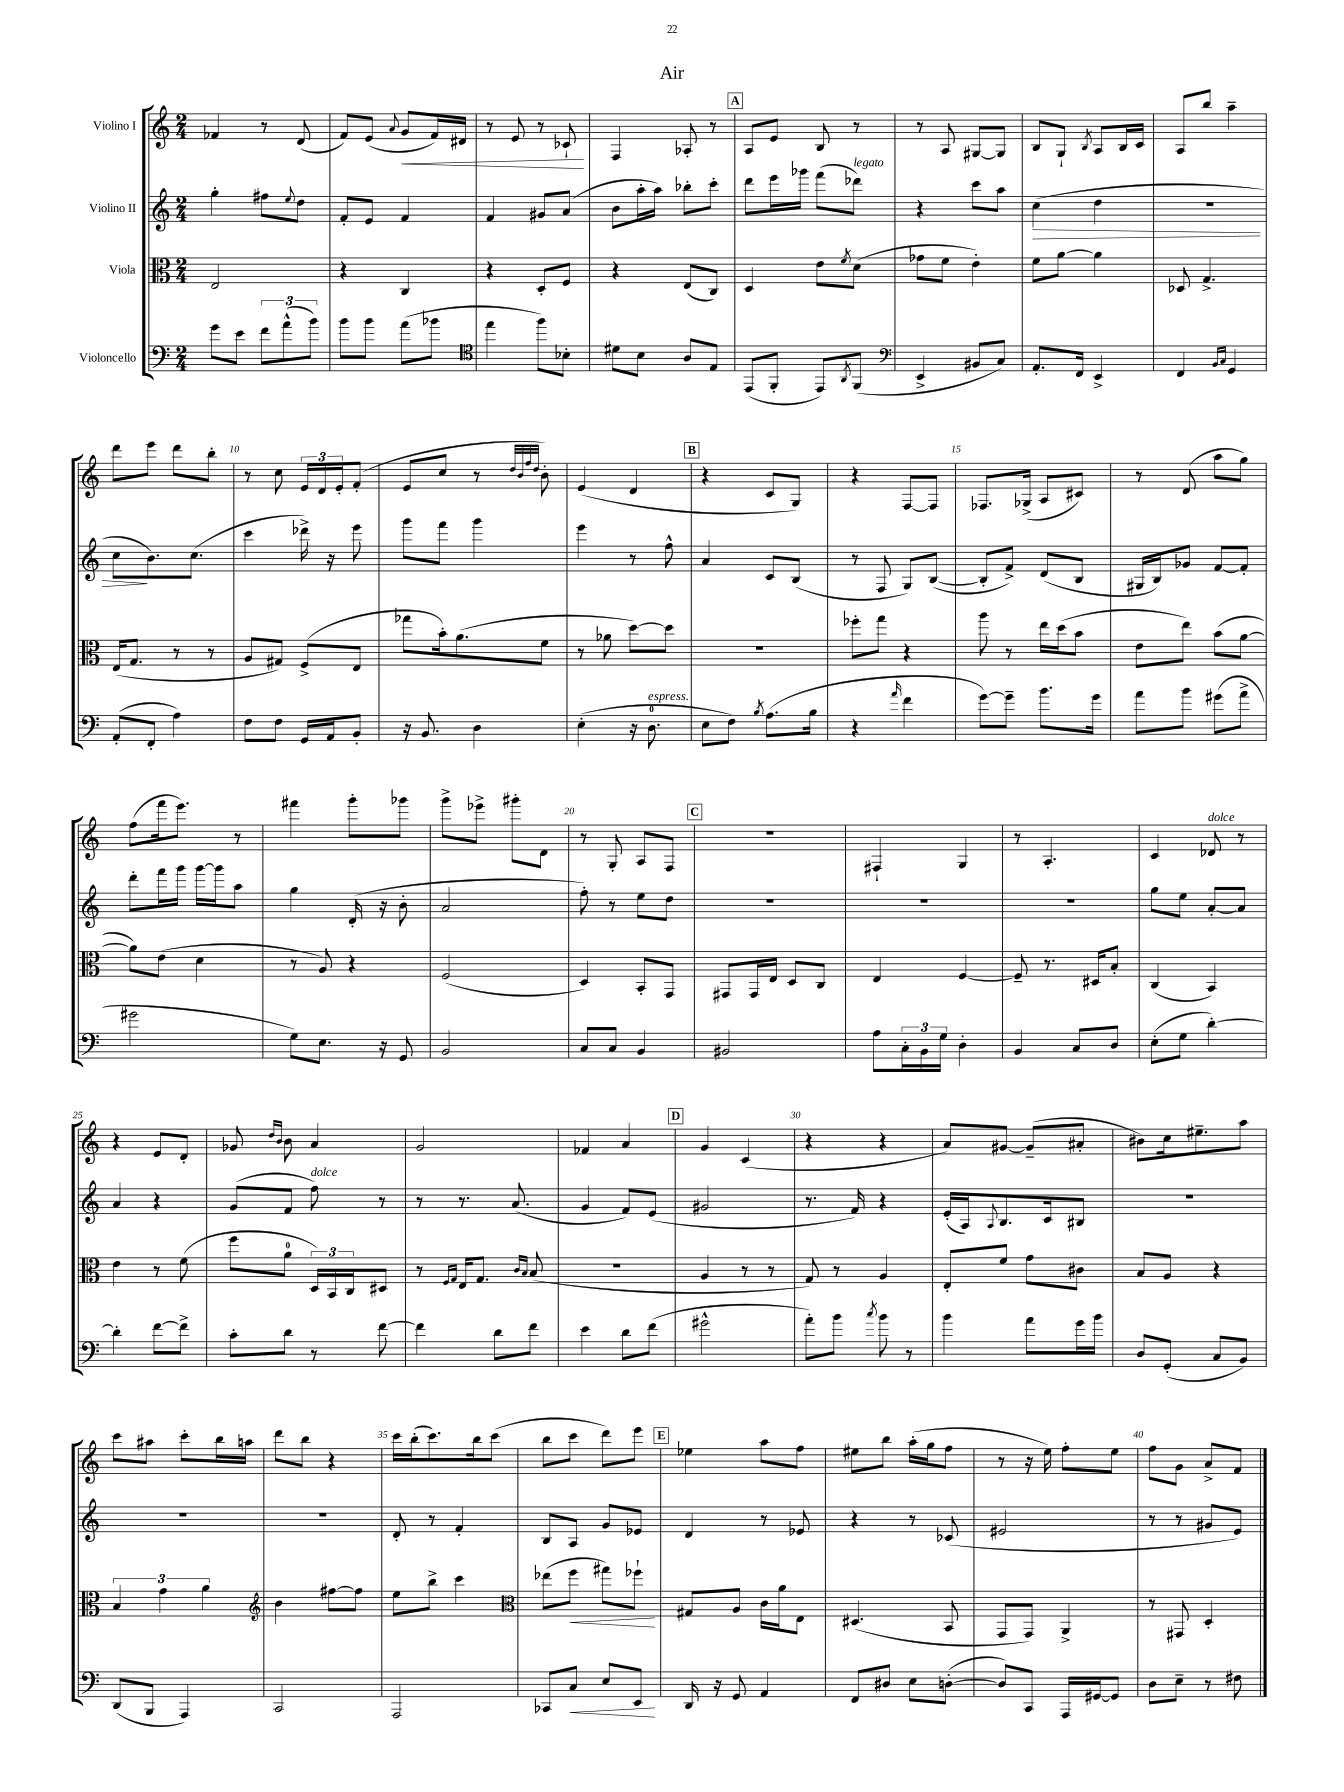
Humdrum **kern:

**kern	**dynam	**kern	**dynam	**kern	**dynam	**kern	**dynam
*part4	*part4	*part3	*part3	*part2	*part2	*part1	*part1
*staff4	*staff4	*staff3	*staff3	*staff2	*staff2	*staff1	*staff1
*I"Violoncello	*	*I"Viola	*	*I"Violino II	*	*I"Violino I	*
*clefF4	*	*clefC3	*	*clefG2	*	*clefG2	*
*k[]	*	*k[]	*	*k[]	*	*k[]	*
*M2/4	*	*M2/4	*	*M2/4	*	*M2/4	*
=1	=1	=1	=1	=1	=1	=1	=1
8g\L	.	2E/	.	4gg'\	.	4f-X/	.
8e\J	.	.	.	.	.	.	.
12f\L	.	.	.	8ff#X\L	.	8r	.
(12a^^\	.	.	.	.	.	.	.
.	.	.	.	8qqee/	.	.	.
.	.	.	.	8dd\J	.	(8d/	.
12b\J)	.	.	.	.	.	.	.
=2	=2	=2	=2	=2	=2	=2	=2
8b\L	.	4r	.	8f'/L	.	8f/L)	.
8b\J	.	.	.	8e/J	.	(8e/J	.
.	.	.	.	.	.	8qqa/	.
!	!	!	!	!	!	!	!LO:HP:b
(8a\L	.	4C/	.	4f/	.	8g/L	<
8b-X\J	.	.	.	.	.	16f/L)	.
.	.	.	.	.	.	16d#X/JJ	.
=3	=3	=3	=3	=3	=3	=3	=3
*clefC4	*	*	*	*	*	*	*
4ee\	.	4r	.	4f/	.	8r	.
.	.	.	.	.	.	8e/	.
8ff\L)	.	8D'/L	.	8g#X/L	.	8r	.
8B-X'\J	.	8F/J	.	(8a/J	.	8c-X`/	.
.	.	.	.	.	.	.	[
=4	=4	=4	=4	=4	=4	=4	=4
8d#X\L	.	4r	.	8b\L	.	4F/	.
8B\J	.	.	.	16aa'\L	.	.	.
.	.	.	.	16aa\JJ)	.	.	.
8A/L	.	(8E/L	.	8bb-X'\L	.	8A-X'/	.
8E/J	.	8C/J)	.	8ccc'\J	.	8r	.
!!LO:REH:place=s1:t=A
=5	=5	=5	=5	=5	=5	=5	=5
(8EE/L	.	4D/	.	8ddd\L	.	8A/L	.
8FF'/J	.	.	.	16eee\L	.	8e/J	.
.	.	.	.	16ggg-X\JJ	.	.	.
8EE/L)	.	8e\L	.	(8fff\L	.	8B/	.
8qAA/	.	8qf/	.	.	.	.	.
!	!	!	!	!LO:TX:a:i:t=legato	!	!	!
(8FF/J	.	(8d\J	.	8ddd-X\J)	.	8r	.
=6	=6	=6	=6	=6	=6	=6	=6
*clefF4	*	*	*	*	*	*	*
4EE^/	.	8g-X\L	.	4r	.	8r	.
.	.	8f\J	.	.	.	8A/	.
8BB#X/L	.	4e'\)	.	8ccc\L	.	[8G#X/L	.
8C/J)	.	.	.	8aa\J	.	8G#/J]	.
=7	=7	=7	=7	=7	=7	=7	=7
!	!	!	!	!	!LO:HP:b	!	!
8.AA'/L	.	8f\L	.	(4cc\	>	8B/L	.
.	.	[8a\J	.	.	.	8G`/J	.
16FF/Jk	.	.	.	.	.	.	.
.	.	.	.	.	.	8qB/	.
4EE^/	.	4a\]	.	4dd\	.	8A/L	.
.	.	.	.	.	.	16B/L	.
.	.	.	.	.	.	16c/JJ	.
=8	=8	=8	=8	=8	=8	=8	=8
4FF/	.	8D-X/	.	2r	.	8A/L	.
.	.	4.G^/	.	.	.	8bb/J	.
16qqBB/LL	.	.	.	.	.	.	.
16qqC/JJ	.	.	.	.	.	.	.
4GG/	.	.	.	.	.	4aa~\	.
!!LO:LB:g=z
=9	=9	=9	=9	=9	=9	=9	=9
(8AA'/L	.	(16E/KL	.	8cc\L	.	8ddd\L	.
.	.	8.G/J	.	.	.	.	.
8FF'/J	.	.	.	8.b\)	]	8eee\J	.
4A\)	.	8r	.	.	.	8ddd\L	.
.	.	.	.	(8.cc\J	.	.	.
.	.	8r	.	.	.	8bb'\J	.
=10	=10	=10	=10	=10	=10	=10	=10
8F\L	.	8A/L	.	4ccc\	.	8r	.
8F\J	.	8G#X/J)	.	.	.	8cc\	.
16GG/LL	.	(8F^/L	.	16ddd-X^\)	.	24e/LL	.
.	.	.	.	.	.	24d/	.
16AA/J	.	.	.	16r	.	.	.
.	.	.	.	.	.	24e'/J	.
8BB'/J	.	8E/J	.	8eee\	.	(8f'/J	.
=11	=11	=11	=11	=11	=11	=11	=11
16r	.	8gg-X\L	.	8ggg\L	.	8e/L	.
8.BB/	.	.	.	.	.	.	.
.	.	16b'\k)	.	8fff\J	.	8cc/J	.
.	.	(8.a\	.	.	.	.	.
4D\	.	.	.	4ggg\	.	8r	.
.	.	.	.	.	.	32qqdd/LLL	.
.	.	.	.	.	.	32qqb/	.
.	.	.	.	.	.	32qqff/	.
.	.	.	.	.	.	32qqdd/JJJ	.
.	.	8f\J	.	.	.	8b'\)	.
=12	=12	=12	=12	=12	=12	=12	=12
(4E'\	.	8r	.	4eee\	.	(4e/	.
.	.	8a-X\	.	.	.	.	.
16r	.	[8dd\L)	.	8r	.	4d/	.
!LO:TX:a:i:t=espress.	!	!	!	!	!	!	!
8.D\	.	.	.	.	.	.	.
.	.	8dd\J]	.	8ff^^\	.	.	.
!!LO:REH:place=s1:t=B
=13	=13	=13	=13	=13	=13	=13	=13
8E\L	.	2r	.	4a/	.	4r	.
8F\J)	.	.	.	.	.	.	.
8qB/	.	.	.	.	.	.	.
(8.A\L	.	.	.	8c/L	.	8c/L	.
.	.	.	.	(8B/J	.	8G/J)	.
16B\Jk	.	.	.	.	.	.	.
=14	=14	=14	=14	=14	=14	=14	=14
4r	.	8ff-X'\L	.	8r	.	4r	.
.	.	8gg\J	.	8F/	.	.	.
16qqa/	.	.	.	.	.	.	.
4f\	.	4r	.	8G/L)	.	[8F/L	.
.	.	.	.	([8B/J	.	8F/J]	.
=15	=15	=15	=15	=15	=15	=15	=15
[8g\L)	.	8aa\	.	8B'/L]	.	8.F-X/L	.
8g~\J]	.	8r	.	8f^/J)	.	.	.
.	.	.	.	.	.	(16G-X^/Jk	.
8.b\L	.	16ee\LL	.	(8d/L	.	8A/L	.
.	.	(16dd\J	.	.	.	.	.
.	.	8b\J	.	8B/J	.	8c#X/J)	.
16g\Jk	.	.	.	.	.	.	.
=16	=16	=16	=16	=16	=16	=16	=16
8a\L	.	8e\L	.	16G#X/LL	.	8r	.
.	.	.	.	16B/J)	.	.	.
8b\J	.	8ee\J)	.	8g-X/J	.	(8d/	.
(8g#X\L	.	(8b\L	.	[8f/L	.	8aa\L	.
8a^\J	.	[8a\J	.	8f'/J]	.	8gg\J)	.
!!LO:LB:g=z
=17	=17	=17	=17	=17	=17	=17	=17
2g#X\	.	8a\L])	.	8ddd'\L	.	(8ff\L	.
.	.	(8e\J	.	16fff\L	.	16fff\k	.
.	.	.	.	16ggg\JJ	.	8.eee\J)	.
.	.	4d\	.	[16ggg\LL	.	.	.
.	.	.	.	16ggg\J]	.	.	.
.	.	.	.	8aa\J	.	8r	.
=18	=18	=18	=18	=18	=18	=18	=18
8G\L)	.	8r	.	4gg\	.	4fff#X\	.
8.E\J	.	8A/)	.	.	.	.	.
.	.	4r	.	(16d'/	.	8ggg'\L	.
16r	.	.	.	16r	.	.	.
8GG/	.	.	.	8b'\	.	8ggg-X\J	.
=19	=19	=19	=19	=19	=19	=19	=19
2BB/	.	(2F/	.	2a/	.	8ggg^\L	.
.	.	.	.	.	.	8eee-X^\J	.
.	.	.	.	.	.	8ggg#X'\L	.
.	.	.	.	.	.	8d\J	.
=20	=20	=20	=20	=20	=20	=20	=20
8C/L	.	4D/)	.	8ff'\)	.	8r	.
8C/J	.	.	.	8r	.	8G'/	.
4BB/	.	8BB'/L	.	8ee\L	.	8A/L	.
.	.	8GG/J	.	8dd\J	.	8F/J	.
!!LO:REH:place=s1:t=C
=21	=21	=21	=21	=21	=21	=21	=21
2BB#X/	.	8GG#X/L	.	2r	.	2r	.
.	.	16GG#/L	.	.	.	.	.
.	.	16E/JJ	.	.	.	.	.
.	.	8D/L	.	.	.	.	.
.	.	8C/J	.	.	.	.	.
=22	=22	=22	=22	=22	=22	=22	=22
8A\L	.	4E/	.	2r	.	4F#X`/	.
24C'\L	.	.	.	.	.	.	.
24BB\	.	.	.	.	.	.	.
24G\JJ	.	.	.	.	.	.	.
4D'\	.	[4F/	.	.	.	4G/	.
=23	=23	=23	=23	=23	=23	=23	=23
4BB/	.	8F~/]	.	2r	.	8r	.
.	.	8.r	.	.	.	4.A'/	.
8C/L	.	.	.	.	.	.	.
.	.	16D#X/KL	.	.	.	.	.
8D/J	.	8B'/J	.	.	.	.	.
=24	=24	=24	=24	=24	=24	=24	=24
(8E'\L	.	(4C/	.	8gg\L	.	4c/	.
8G\J	.	.	.	8ee\J	.	.	.
!	!	!	!	!	!	!LO:TX:a:i:t=dolce	!
[4d'\)	.	4BB/)	.	[8a'/L	.	8d-X/	.
.	.	.	.	8a/J]	.	8r	.
!!LO:LB:g=z
=25	=25	=25	=25	=25	=25	=25	=25
4d'\]	.	4e\	.	4a/	.	4r	.
[8f\L	.	8r	.	4r	.	8e/L	.
8f^\J]	.	(8f\	.	.	.	8d'/J	.
=26	=26	=26	=26	=26	=26	=26	=26
8c'\L	.	8ff\L	.	(8g/L	.	8g-X/	.
.	.	.	.	.	.	16qqdd/LL	.
.	.	.	.	.	.	16qqb/JJ	.
8d\J	.	8a\J	.	8f/J	.	8b\	.
!	!	!	!	!LO:TX:a:i:t=dolce	!	!	!
8r	.	24D/LL)	.	8ff\)	.	4a/	.
.	.	24BB/	.	.	.	.	.
.	.	24C/J	.	.	.	.	.
[8f\	.	8D#X/J	.	8r	.	.	.
=27	=27	=27	=27	=27	=27	=27	=27
4f\]	.	8r	.	8r	.	2g/	.
.	.	16qqF/LL	.	.	.	.	.
.	.	16qqG/JJ	.	.	.	.	.
.	.	16E/KL	.	8.r	.	.	.
.	.	8.G/J	.	.	.	.	.
8d\L	.	.	.	.	.	.	.
.	.	.	.	(8.a/	.	.	.
.	.	16qqc/LL	.	.	.	.	.
.	.	16qqB/JJ	.	.	.	.	.
8f\J	.	(8B/	.	.	.	.	.
=28	=28	=28	=28	=28	=28	=28	=28
4e\	.	2r	.	4g/	.	4f-X/	.
8d\L	.	.	.	8f/L)	.	4a/	.
(8f\J	.	.	.	(8e/J	.	.	.
!!LO:REH:place=s1:t=D
=29	=29	=29	=29	=29	=29	=29	=29
2g#X^^\	.	4A/	.	2g#X/	.	4g/	.
.	.	8r	.	.	.	(4c/	.
.	.	8r	.	.	.	.	.
=30	=30	=30	=30	=30	=30	=30	=30
8a'\L)	.	8G/)	.	8.r	.	4r	.
8b\J	.	8r	.	.	.	.	.
.	.	.	.	16f/)	.	.	.
8qcc/	.	.	.	.	.	.	.
8b\	.	4A/	.	4r	.	4r	.
8r	.	.	.	.	.	.	.
=31	=31	=31	=31	=31	=31	=31	=31
4b\	.	8E'/L	.	(16e'/LL	.	8a/L)	.
.	.	.	.	16A/J)	.	.	.
.	.	.	.	8qqA/	.	.	.
.	.	8f/J	.	8.B/	.	[8g#X/J	.
8a\L	.	8g\L	.	.	.	(8g#~/L]	.
.	.	.	.	16c/k	.	.	.
16g\L	.	8c#X\J	.	8B#X/J	.	8a#X'/J	.
16b\JJ	.	.	.	.	.	.	.
=32	=32	=32	=32	=32	=32	=32	=32
8D/L	.	8B/L	.	2r	.	8b#X\L)	.
(8GG'/J	.	8A/J	.	.	.	16cc\k	.
.	.	.	.	.	.	8.ee#X~\	.
8C/L	.	4r	.	.	.	.	.
8BB/J)	.	.	.	.	.	8aa\J	.
!!LO:LB:g=z
=33	=33	=33	=33	=33	=33	=33	=33
(8DD/L	.	6B/	.	2r	.	8ccc\L	.
8BBB/J	.	.	.	.	.	8aa#X\J	.
.	.	6g\	.	.	.	.	.
4AAA/)	.	.	.	.	.	8ccc'\L	.
.	.	6a\	.	.	.	.	.
.	.	.	.	.	.	16bb\L	.
.	.	.	.	.	.	16aan\JJ	.
=34	=34	=34	=34	=34	=34	=34	=34
*	*	*clefG2	*	*	*	*	*
2CC/	.	4b\	.	2r	.	8ddd\L	.
.	.	.	.	.	.	8bb\J	.
.	.	[8ff#X\L	.	.	.	4r	.
.	.	8ff#\J]	.	.	.	.	.
=35	=35	=35	=35	=35	=35	=35	=35
2AAA/	.	8ee\L	.	8d'/	.	16ccc\LL	.
.	.	.	.	.	.	(16bb'\J	.
.	.	8bb^\J	.	8r	.	8.ccc\)	.
.	.	4ccc\	.	4f'/	.	.	.
.	.	.	.	.	.	16bb\k	.
.	.	.	.	.	.	(8ccc\J	.
=36	=36	=36	=36	=36	=36	=36	=36
*	*	*clefC3	*	*	*	*	*
8CC-X/L	.	(8ee-X\L	.	8B/L	.	8bb\L	.
!	!LO:HP:b	!	!LO:HP:b	!	!	!	!
8C/J	<	8ff\J	<	8A/J	.	8ccc\J	.
8E/L	.	8gg#X\L)	.	8g/L	.	8ddd\L)	.
8EE/J	.	8ff-X`\J	.	8e-X/J	.	8eee\J	.
.	[	.	[	.	.	.	.
!!LO:REH:place=s1:t=E
=37	=37	=37	=37	=37	=37	=37	=37
16DD/	.	8G#X/L	.	4d/	.	4ee-X\	.
16r	.	.	.	.	.	.	.
8GG/	.	8A/J	.	.	.	.	.
4AA/	.	16c\LL	.	8r	.	8aa\L	.
.	.	16a\J	.	.	.	.	.
.	.	8E\J	.	8e-X/	.	8ff\J	.
=38	=38	=38	=38	=38	=38	=38	=38
8FF/L	.	(4.D#X/	.	4r	.	8ee#X\L	.
8D#X/J	.	.	.	.	.	8bb\J	.
8E\L	.	.	.	8r	.	(16aa'\LL	.
.	.	.	.	.	.	16gg\J	.
([8Dn'\J	.	8BB/	.	(8c-X/	.	8ff\J	.
=39	=39	=39	=39	=39	=39	=39	=39
8D/L])	.	8GG/L	.	2e#X/	.	8r	.
8CC/J	.	8GG/J)	.	.	.	16r	.
.	.	.	.	.	.	16ee\)	.
16AAA/LL	.	4AA^/	.	.	.	8ff'\L	.
[16GG#X/J	.	.	.	.	.	.	.
8GG#/J]	.	.	.	.	.	8ee\J	.
=40	=40	=40	=40	=40	=40	=40	=40
8D\L	.	8r	.	8r	.	8ff\L	.
8E~\J	.	8GG#X/	.	8r	.	8g\J	.
8r	.	4D'/	.	8g#X/L	.	8a^/L	.
8F#X\	.	.	.	8e/J)	.	8f/J	.
==	==	==	==	==	==	==	==
*-	*-	*-	*-	*-	*-	*-	*-
